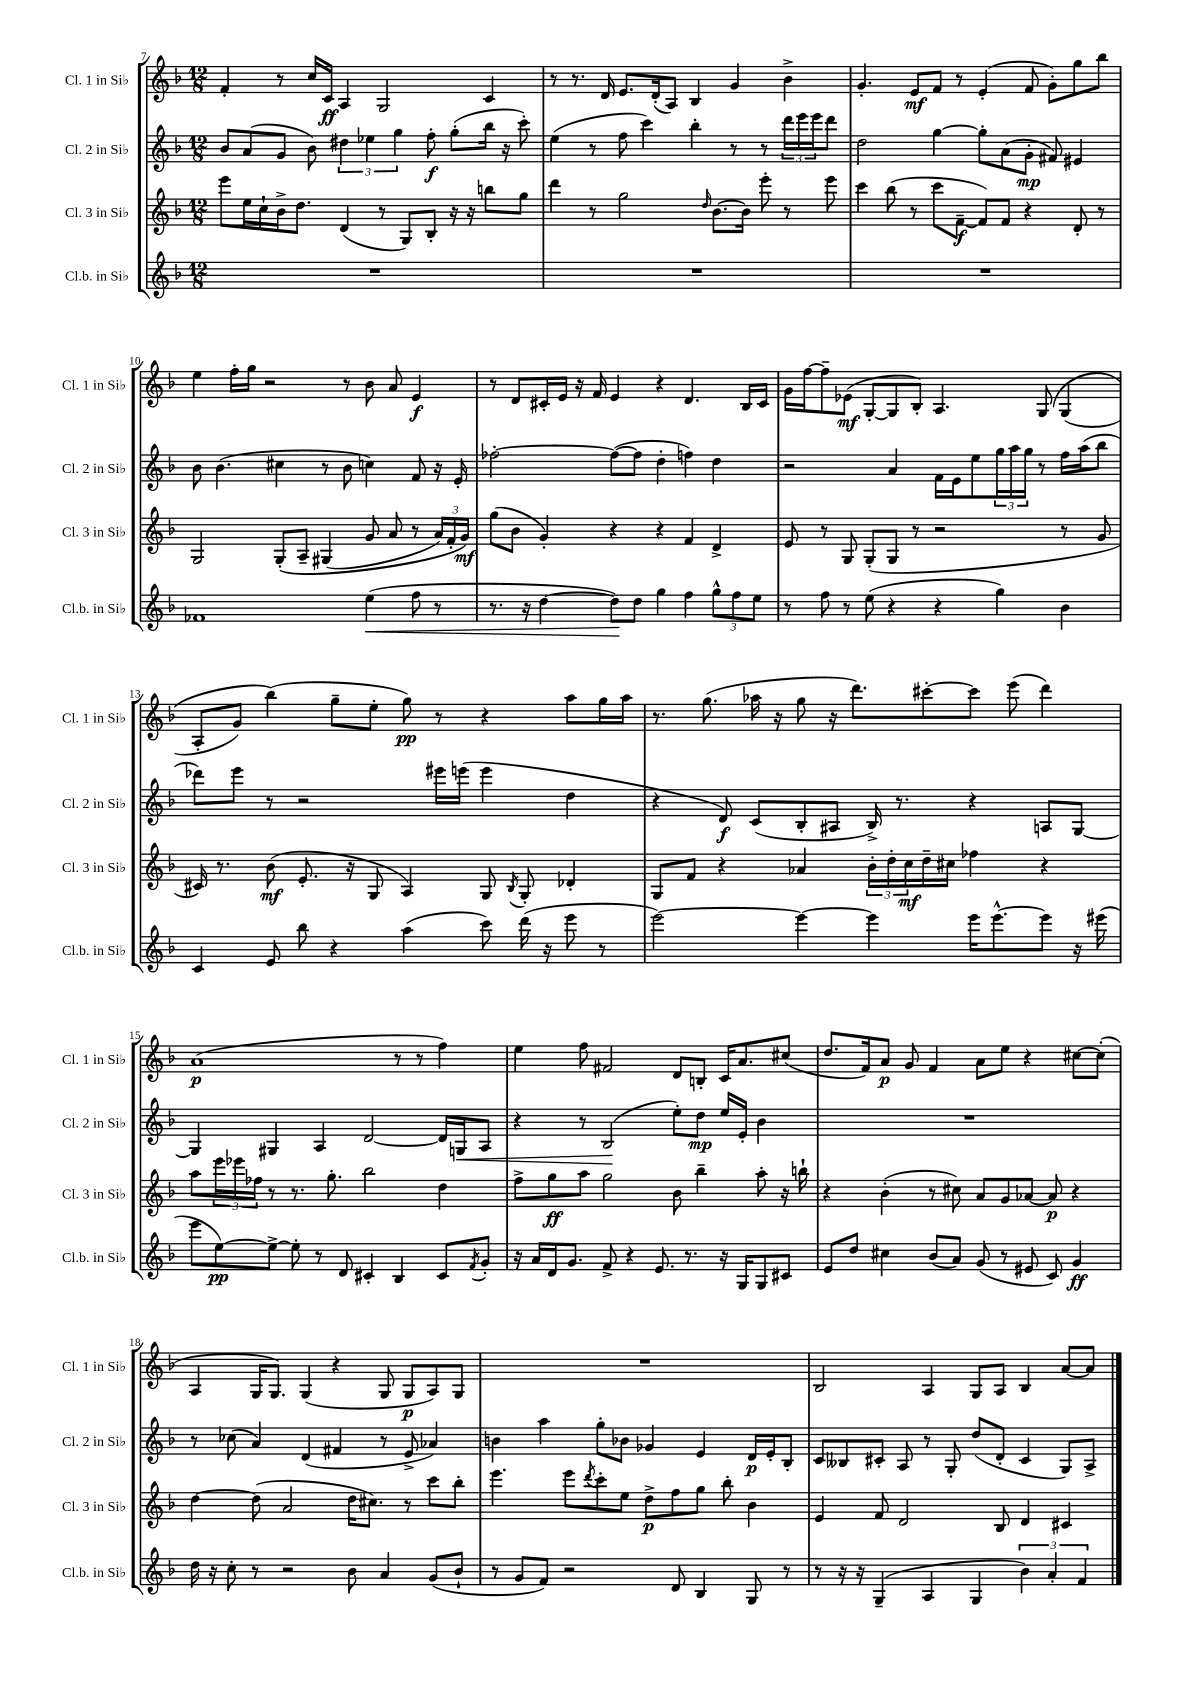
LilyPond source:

<<
\new StaffGroup <<
\new Staff = "s0" \with { instrumentName = "Cl. 1 in Sib" shortInstrumentName = "Cl. 1 in Sib" } {
    \clef treble \key f \major \numericTimeSignature \time 12/8
    f'4-. r8 c''16 c'16\ff a4 g2 c'4 |
    r8 r8. d'16 e'8. d'16-.( a8) bes4 g'4 bes'4-> |
    g'4.-. e'8\mf f'8 r8 e'4-.( f'8 g'8-.) g''8 bes''8 |
    e''4 f''16-. g''16 r2 r8 bes'8 a'8 e'4\f |
    r8 d'8 cis'16-. e'16 r16 f'16 e'4 r4 d'4. bes16 cis'16 |
    g'16 f''16~ f''8-- ees'8\mf( g8~-. g8 bes8-.) a4. g8\( g4( |
    a8-. g'8) bes''4(\) g''8-- e''8-. g''8\pp) r8 r4 a''8 g''16 a''16 |
    r8. g''8.( aes''16 r16 g''8 r16 d'''8.) cis'''8~-. cis'''8 e'''8( d'''4) |
    a'1\p( r8 r8 f''4) |
    e''4 f''8 fis'2 d'8 b8-. c'16 a'8. cis''8( |
    d''8. f'16) a'8\p g'8 f'4 a'8 e''8 r4 cis''8~ cis''8-.( |
    a4 g16 g8.) g4( r4 g8 g8\p a8) g8 |
    R1. |
    bes2 a4 g8 a8 bes4 a'8~ a'8 \bar "|." |
}
\new Staff = "s1" \with { instrumentName = "Cl. 2 in Sib" shortInstrumentName = "Cl. 2 in Sib" } {
    \clef treble \key f \major \numericTimeSignature \time 12/8
    bes'8 a'8( g'8 bes'8) \tuplet 3/2 { dis''4 ees''4 g''4 } f''8-.\f g''8-.( bes''16 r16 c'''8-.) |
    e''4( r8 f''8 c'''4) bes''4-. r8 r8 \tuplet 3/2 { d'''16 e'''16 e'''16 } d'''8 |
    d''2 g''4~ g''8-. a'8( g'8-.\mp fis'8) eis'4 |
    bes'8 bes'4.( cis''4 r8 bes'8 c''4) f'8 r16 e'16-. |
    fes''2~-. fes''8~( fes''8 d''4-. f''4) d''4 |
    r2 a'4 f'16 e'16 e''8 \tuplet 3/2 { g''16 a''16 g''16 } r8 f''16 a''16( bes''8 |
    des'''8) e'''8 r8 r2 eis'''16 e'''16( e'''4 d''4 |
    r4 d'8\f) c'8( bes8-. ais8 bes16->) r8. r4 a8 g8~ |
    g4 gis4 a4 d'2~ d'16 g16\< a8 |
    r4 r8 bes2\!( e''8-.) d''8\mp e''16 e'16-. bes'4 |
    R1. |
    r8 ces''8( a'4) d'4( fis'4 r8 e'8-> aes'4) |
    b'4 a''4 g''8-. bes'8 ges'4 e'4 d'16\p e'16-. bes8-. |
    c'8 beses8 cis'8-. a8 r8 g8-. d''8( d'8-. cis'4 g8) a8-> \bar "|." |
}
\new Staff = "s2" \with { instrumentName = "Cl. 3 in Sib" shortInstrumentName = "Cl. 3 in Sib" } {
    \clef treble \key f \major \numericTimeSignature \time 12/8
    e'''8 e''16 c''16-! bes'16-> d''8. d'4( r8 g8) bes8-. r16 r16 b''8 g''8 |
    d'''4 r8 g''2 \grace { d''16 } bes'8.~ bes'16 e'''8-. r8 e'''8 |
    c'''4 bes''8( r8 c'''8 f'8~--\f f'8) f'8 r4 d'8-. r8 |
    g2 g8-.\( a8-- gis4( g'8 a'8 r8 \tuplet 3/2 { a'16) f'16-. g'16\mf\) } |
    g''8( bes'8 g'4-.) r4 r4 f'4 d'4-> |
    e'8 r8 g8 g8-.( g8 r8 r2 r8 g'8 |
    cis'16) r8. bes'8\mf( e'8.-. r16 g8 a4) g8 \acciaccatura { bes8 } g8-. des'4-. |
    g8 f'8 r4 aes'4 \tuplet 3/2 { bes'16-. d''16-. c''16\mf } d''16-- cis''16 fes''4 r4 |
    a''8 \tuplet 3/2 { e'''16 ees'''16 fes''16 } r8 r8. g''8.-. bes''2 d''4 |
    f''8-> g''8\ff a''8 g''2 bes'8 bes''4-- a''8-. r16 b''16-! |
    r4 bes'4-.( r8 cis''8) a'8 g'8 aes'8~ aes'8\p r4 |
    d''4~ d''8( a'2 d''16 cis''8.) r8 c'''8 bes''8-. |
    e'''4. e'''8 \acciaccatura { d'''8 } c'''8-. e''8 d''8->\p f''8 g''8 bes''8-. bes'4 |
    e'4 f'8 d'2 bes8 d'4 cis'4 \bar "|." |
}
\new Staff = "s3" \with { instrumentName = "Cl.b. in Sib" shortInstrumentName = "Cl.b. in Sib" } {
    \clef treble \key f \major \numericTimeSignature \time 12/8
    R1. |
    R1. |
    R1. |
    fes'1 e''4\<( f''8 r8 |
    r8. r16 d''4~ d''8\!) d''8 g''4 f''4 \tuplet 3/2 { g''8-^ f''8 e''8 } |
    r8 f''8 r8 e''8( r4 r4 g''4) bes'4 |
    c'4 e'8 bes''8 r4 a''4( c'''8) d'''16( r16 e'''8 r8 |
    e'''2~) e'''4~ e'''4 e'''16 e'''8.~-^ e'''8 r16 eis'''16( |
    e'''8 e''8~\pp) e''8~-> e''8-. r8 d'8 cis'4-. bes4 cis'8 \acciaccatura { f'8 } g'8-. |
    r16 a'16 d'16 g'8. f'8-> r4 e'8. r8. r16 g16 g8 cis'8 |
    e'8 d''8 cis''4 bes'8( a'8) g'8( r8 eis'8 c'8) g'4\ff |
    d''16 r16 c''8-. r8 r2 bes'8 a'4 g'8( bes'8-! |
    r8 g'8 f'8) r2 d'8 bes4 g8 r8 |
    r8 r16 r16 g4--( a4 g4 \tuplet 3/2 { bes'4) a'4-. f'4 } \bar "|." |
}
>>
>>
\layout { \context { \Score currentBarNumber = #7 } }
